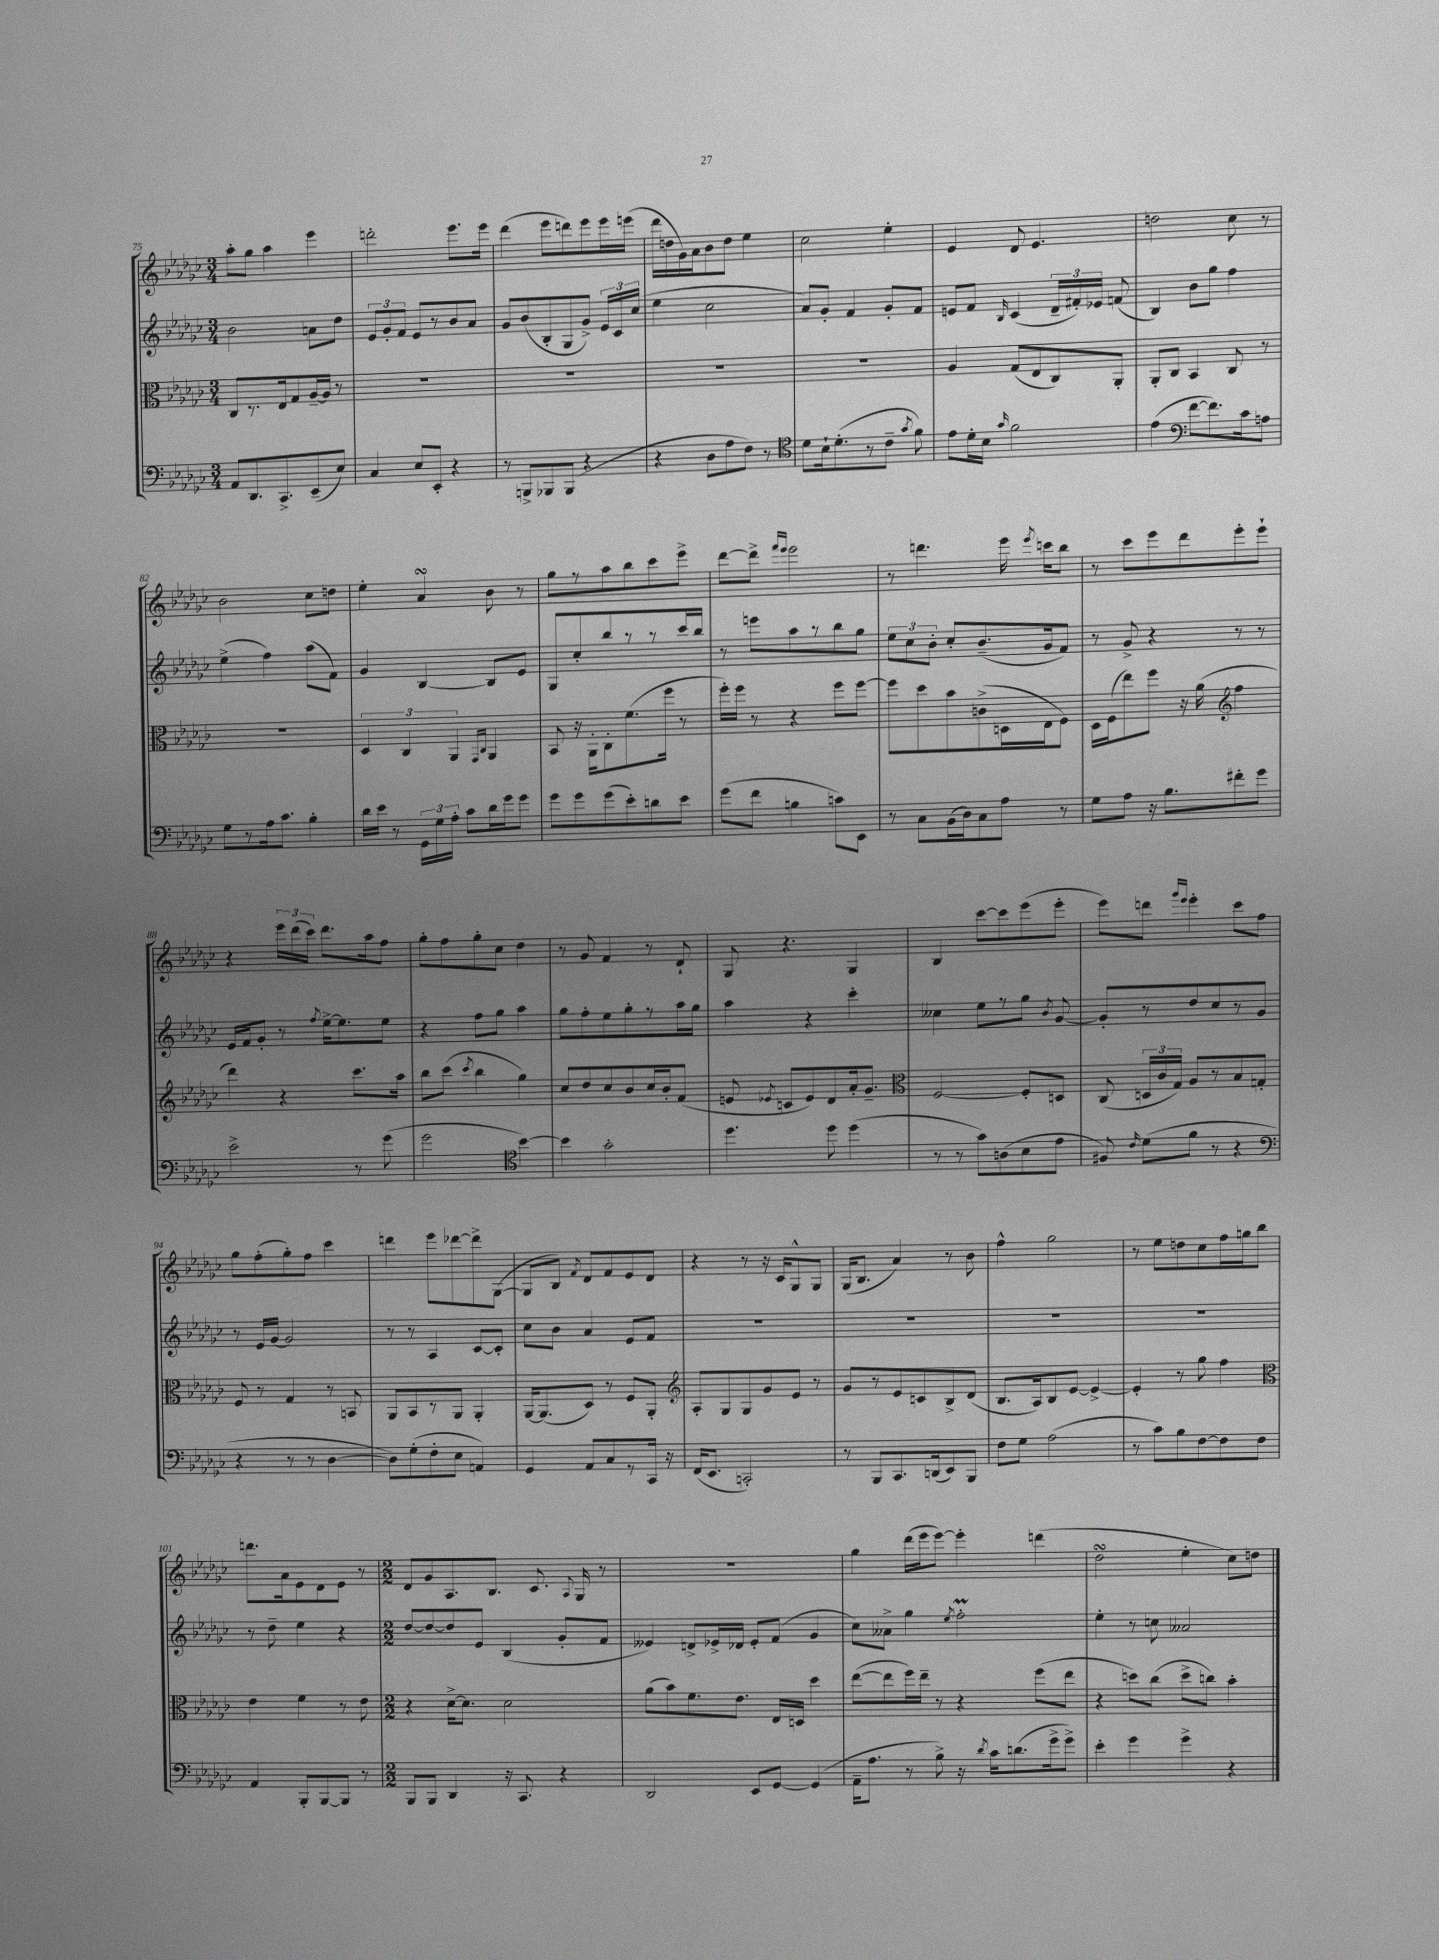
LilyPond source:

<<
\new StaffGroup <<
\new Staff = "s0" {
    \clef treble \key ges \major \numericTimeSignature \time 3/4
    \autoBeamOff aes''8[-. ges''8] aes''4 ees'''4 |
    d'''2-. ees'''8.[ ees'''16] |
    des'''4( ees'''8[ d'''8) ees'''8 ees'''16 e'''16]( |
    des'''16[ d''16 ges'16) aes'16 bes'8 d''8] ees''4 |
    ces''2 ees''4-. |
    ees'4 des'8 ees'4. |
    d''2 ces''8 r8 |
    bes'2 ces''8[ d''8] |
    ees''4-. aes'4\turn bes'8 r8 |
    ges''8[ r8 aes''8 bes''8 ces'''8 ees'''8]-> |
    des'''8[~ des'''8]-> \grace { f'''16[ ees'''16] } ees'''2 |
    r8 d'''4. ees'''16 \acciaccatura { ees'''8 } c'''16[ bes''8] |
    r8 ces'''8[ ees'''8 des'''8 ees'''8-. ees'''8]-! |
    r4 \tuplet 3/2 { ees'''16[ des'''16( ces'''16]) } des'''8.[ aes''16 f''8] |
    ges''8[-. f''8 ges''8-. ces''8] des''4 |
    r8 ges'8 f'4 r8 des'8-! |
    ges8 r4. ges4 |
    bes4 ces'''8[~ ces'''8 ees'''8( ees'''8]-. |
    ees'''8[) d'''8] \grace { ges'''16[ ees'''16] } ees'''4-. ces'''8[ f''8] |
    ges''8[ f''8-.( ges''8-.) f''8] ces'''4 |
    d'''4 ees'''8[ des'''8~ des'''8-> ges8]~( |
    ges8[ bes8]) \acciaccatura { f'8 } des'8[ f'8 ees'8 des'8] |
    r4 r8 r16 ces'16[ ges8-^ ges8] |
    ges16[( bes8.] aes'4) r8 bes'8 |
    f''4-^ ges''2 |
    r8 ees''8[ d''8 ces''8 f''16 g''16 bes''8] |
    d'''8.[ aes'16 ees'8 des'8 ees'8] r8 |
    \numericTimeSignature \time 2/2 des'8[ ges'8 aes8. bes8.] ces'8. \appoggiatura { aes8 } ges16 r8 |
    r1 |
    ges''4 des'''16[( ees'''16 ees'''8]~) ees'''4-. d'''4( |
    des''2\turn ees''4-. ces''8[) d''8] \bar "|." |
}
\new Staff = "s1" {
    \clef treble \key ges \major \numericTimeSignature \time 3/4
    \autoBeamOff bes'2 a'8[ des''8] |
    \tuplet 3/2 { ees'8[ ges'8-. f'8] } ees'8[ r8 bes'8 aes'8] |
    ges'8[ bes'8( bes8-. ges8 ges'8]->) \tuplet 3/2 { ees'16[ ces'16 ces''16]( } |
    ees''4 ces''2 |
    aes'8[) ges'8]-. f'4 ges'8[-. f'8] |
    e'8[ f'8] \grace { bes16 } ces'4( \tuplet 3/2 { des'16[-- fis'16-.) ees'16] } f'8( |
    bes4) bes'8[ ges''8] f''4 |
    ees''4->( f''4) aes''8[( f'8]) |
    ges'4 bes4~ bes8[ ees'8] |
    ges8[ ces''8-. bes''8 r8 r8 ces'''16 bes''16] |
    r8 e'''8[ aes''8 r8 bes''8 ges''8] |
    \tuplet 3/2 { ees''8[ ces''8 bes'8]-. } ces''8[-. bes'8.--( ges'16 f'8]) |
    r8 ges'8-> r4 r8 r8 |
    ees'16[ f'16 ges'8]-. r8 \acciaccatura { f''8 } ees''16[~-> ees''8. ees''8] |
    r4 f''8[ ges''8] aes''4 |
    ges''8[ f''8-. ees''8 ges''8-. r8 aes''16 ges''16] |
    aes''4 r4 ces'''4-. |
    ceses''4 ees''8[ r8 ges''8] \acciaccatura { bes'8 } ges'8~ |
    ges'8[-. r8 des''8 ces''8 r8 ges'8] |
    r8 ees'16[ ges'16]~ ges'2 |
    r8 r8 aes4 ces'8[~ ces'8]-. |
    ces''8[ bes'8] aes'4 ees'8[ f'8] |
    R2. |
    R2. |
    R2. |
    R2. |
    r8 des''8-- ees''4 r4 |
    \numericTimeSignature \time 2/2 des''8[~ des''8~ des''8 ees'8] bes4( ges'8[-. f'8] |
    eeses'4) d'8[-> ees'16-> des'16] ees'8[-. f'8]( ges'4 |
    ces''8[) aeses'8]-> ges''4 \acciaccatura { ees''8 } f''2-.\prall |
    ees''4-. r8 c''8 aeses'2 \bar "|." |
}
\new Staff = "s2" {
    \clef alto \key ges \major \numericTimeSignature \time 3/4
    \autoBeamOff ces8[ r8. ees16 ges8 aes16~-- aes16] r8 |
    R2. |
    R2. |
    R2. |
    R2. |
    aes4 ges8[( ees8 ces8) aes,8]-. |
    aes,8[-. ces8] bes,4 ces8 r8 |
    R2. |
    \tuplet 3/2 { des4 ces4 aes,4 } \grace { ges,16[ ces16] } aes,4 |
    bes,8 r16 aes,16[-. ces8-. f'8.( f''16] r8 |
    f''16[-.) f''16] r8 r4 f''8[ f''8]~ |
    f''8[ des''8 bes'8 c'8->( d16 ees16 f8]) |
    des16[ f16( ees''8) f''8] r16 aes'16( \clef treble f''4 |
    des'''4) r4 ces'''8.[ aes''16] |
    bes''8[ ces'''8]( \acciaccatura { ces'''8 } bes''4 ges''4) |
    ces''8[ des''8 ces''8 bes'8 ces''16 bes'16-. f'8]( |
    e'8 \acciaccatura { ees'8 } c'8[ ees'8) des'8 aes'16-. ges'8.]-- |
    \clef alto f2~ f8[-. d8] |
    ces8( \tuplet 3/2 { d16[ ces'16 ges16]) } aes8[ r8 bes8 g8]-. |
    f8 r8 ges4 r8 b,8 |
    aes,8[ bes,8 r8 aes,8] aes,4-. |
    aes,16[~ aes,8.( des8]) r8 f8[ aes,8]-. |
    \clef treble aes8[-. ges8 ges8 ges'8 ees'8] r8 |
    ges'8[ r8 ees'8 c'8 bes8-> des'8]( |
    bes8.[ aes16) bes8 ees'8]~ ees'4~-> |
    ees'4-. r8 ges''8 f''4 |
    \clef alto ees'4 f'4 r8 ees'8 |
    \numericTimeSignature \time 2/2 r4 des'16[~-> des'8.] des'2 |
    aes'8[( bes'8) f'8. ees'8.] ees16[ d16] des''4 |
    ees''8[~( ees''8 f''16) ees''16]-- r8 r4 f''8[( ees''8] |
    r4 d''8[) ces''8]( d''8[-> c''8]) bes'4-. \bar "|." |
}
\new Staff = "s3" {
    \clef bass \key ges \major \numericTimeSignature \time 3/4
    \autoBeamOff aes,8[ des,8. ces,8.-> ees,8--( ees8]) |
    ces4 ees8[ ees,8]-. r4 |
    r8 b,,8[-> bes,,8 bes,,8]( r4 |
    r4 des8[ aes8 f8]) r8 |
    \clef tenor des'8[ bes16-! des'8.-.( r8 ces'8]-- \acciaccatura { ges'8 } f'8) |
    ees'8[ des'16-. bes16] \grace { ges'16 } f'2 |
    ees'4( \clef bass f'8[~ f'8.) ces'16 a8] |
    ges8[ r8 aes16 ces'8.] bes4-. |
    des'16[ ees'16] r8 \tuplet 3/2 { ges,16[ ges16 aes16]-. } ces'8[ des'16 ges'16 ges'8] |
    ges'8[ ges'8 ges'8( ees'8-.) d'8 ees'8] |
    ges'8[( f'8] b4 c'8[) ees,8] |
    r8 ces8[ bes,16( des16) ces8 aes8] r8 |
    ges8[ aes8] r16 bes8.[ fis'8-. ges'8] |
    ees'2-> r8 ges'8( |
    ges'2 \clef tenor bes'4~) |
    bes'4 ges'2-. |
    des''4. des''8 des''4( |
    r8 r8 ges'8[) a8( bes8 ees'8] |
    fis8) \grace { ces'16 } des'8[( f'8] r8 r4 |
    \clef bass r4 r8 r8 des4~ |
    des8[) ges8-.( f8-. ees8] a,4) |
    ges,4 aes,8[ ces8 r8 ces,16] r16 |
    f,16[( ees,8.] c,2-.) |
    r8 bes,,8[ ces,8. d,16( ees,8) bes,,8] |
    f8[ ges8] aes2( |
    r8 ces'8[) bes8 f8~ f8 f8] |
    aes,4 bes,,8[-. bes,,8~ bes,,8] r8 |
    \numericTimeSignature \time 2/2 bes,,8[ bes,,8] des,4 r16 ces,8. r4 |
    des,2 ees,8[ ges,8]~ ges,4( |
    aes,16[-- aes8.] r8 bes8->) r16 \acciaccatura { des'8 } ces'16[ d'8.( ges'16-> ges'8]->) |
    ees'4-. ges'4 ges'4-> r4 \bar "|." |
}
>>
>>
\layout { \context { \Score currentBarNumber = #75 } }
